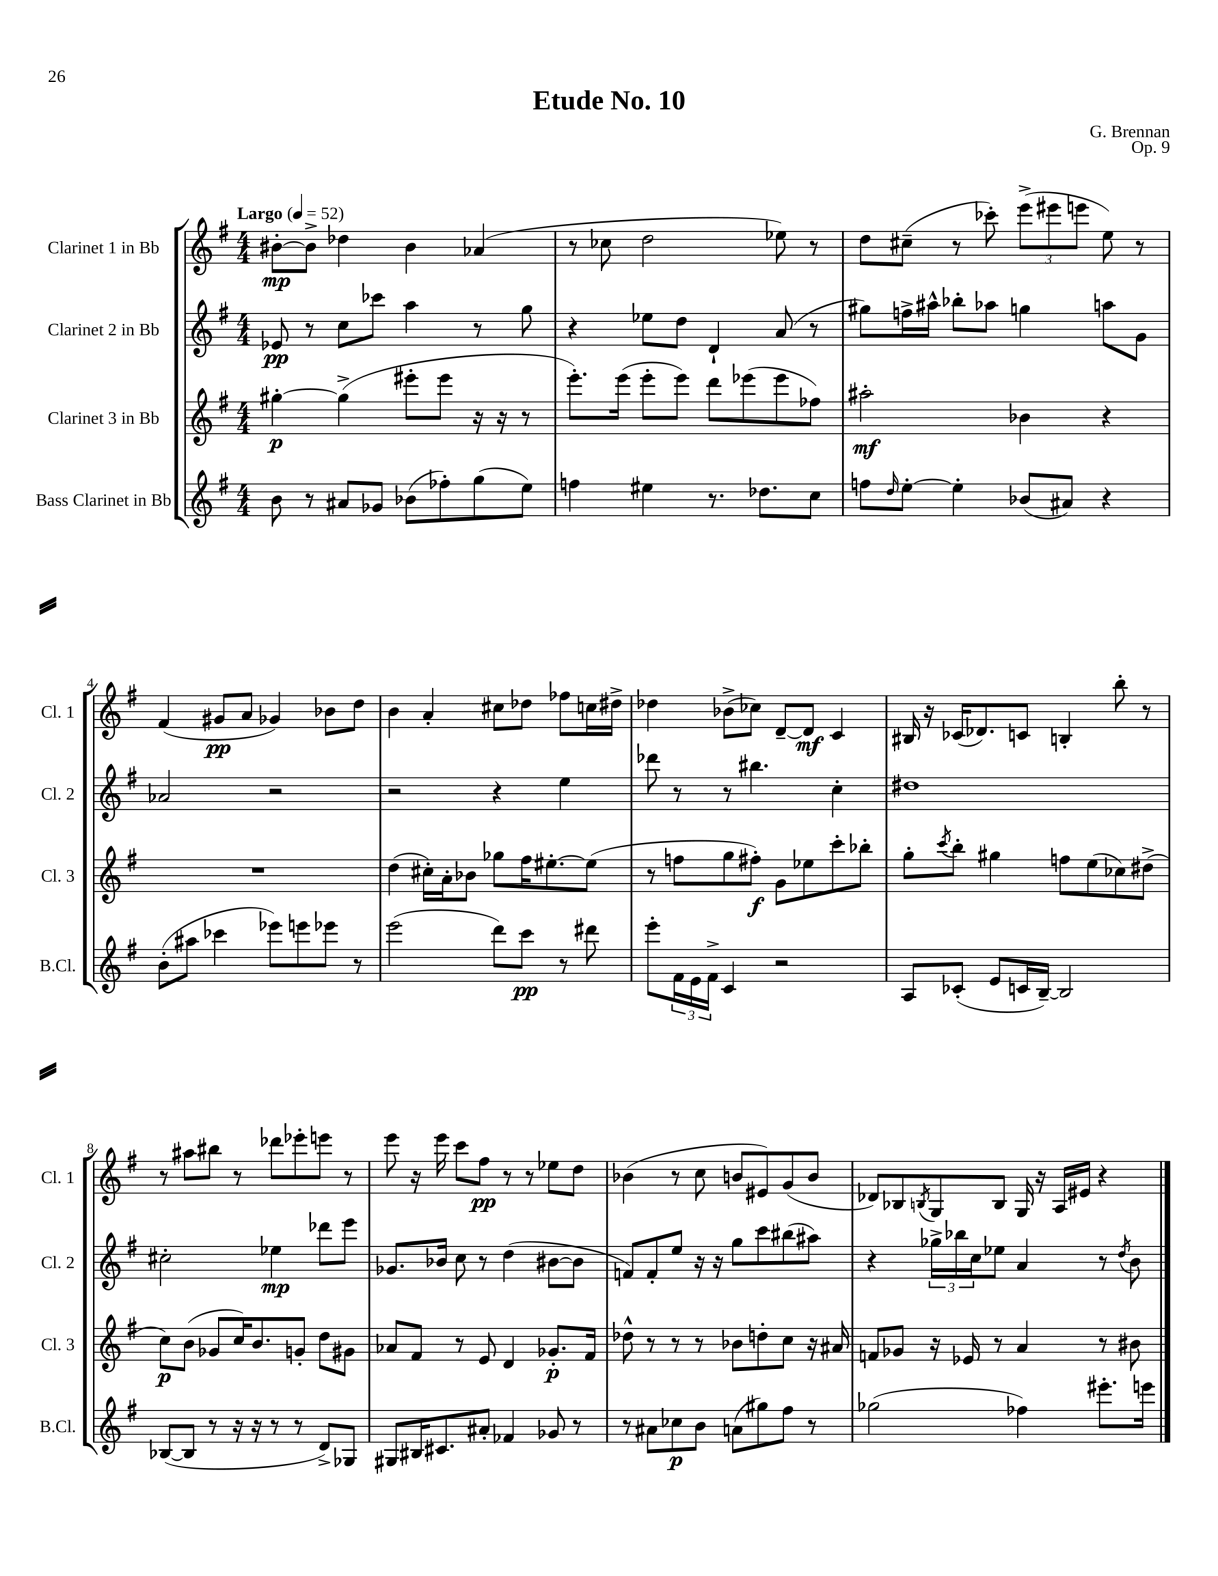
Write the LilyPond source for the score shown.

\header { title = "Etude No. 10" composer = "G. Brennan" opus = "Op. 9" }
<<
\new StaffGroup <<
\new Staff = "s0" \with { instrumentName = "Clarinet 1 in Bb" shortInstrumentName = "Cl. 1" } {
    \clef treble \key g \major \numericTimeSignature \time 4/4 \tempo "Largo" 4 = 52
    bis'8~-.\mp bis'8-> des''4 bis'4 aes'4( |
    r8 ces''8 d''2 ees''8) r8 |
    d''8 cis''8--( r8 ces'''8-.) \tuplet 3/2 { e'''8->( eis'''8 e'''8 } e''8) r8 |
    fis'4( gis'8\pp a'8 ges'4) bes'8 d''8 |
    b'4 a'4-. cis''8 des''8 fes''8 c''16 dis''16-> |
    des''4 bes'8->( ces''8) d'8~-- d'8\mf c'4 |
    bis16 r16 ces'16( des'8.) c'8 b4-. b''8-. r8 |
    r8 ais''8 bis''8 r8 des'''8 ees'''8-. e'''8 r8 |
    e'''8 r16 e'''16 c'''8 fis''8\pp r8 r8 ees''8 d''8 |
    bes'4( r8 c''8 b'8 eis'8) g'8( b'8 |
    des'8) bes8 \acciaccatura { b8 } g8 b8 g16 r16 a16 eis'16 r4 \bar "|." |
}
\new Staff = "s1" \with { instrumentName = "Clarinet 2 in Bb" shortInstrumentName = "Cl. 2" } {
    \clef treble \key g \major \numericTimeSignature \time 4/4
    ees'8\pp r8 c''8 ces'''8 a''4 r8 g''8 |
    r4 ees''8 d''8 d'4-! a'8( r8 |
    gis''8) f''16-> ais''16-^ bes''8-. aes''8 g''4 a''8 g'8 |
    aes'2 r2 |
    r2 r4 e''4 |
    des'''8 r8 r8 bis''4. c''4-. |
    dis''1 |
    cis''2-. ees''4\mp des'''8 e'''8 |
    ges'8. bes'16 c''8 r8 d''4( bis'8~ bis'8 |
    f'8) f'8-. e''8 r16 r16 g''8 c'''8 bis''8( ais''8) |
    r4 \tuplet 3/2 { ges''16-> bes''16 c''16 } ees''8 a'4 r8 \acciaccatura { d''8 } b'8 \bar "|." |
}
\new Staff = "s2" \with { instrumentName = "Clarinet 3 in Bb" shortInstrumentName = "Cl. 3" } {
    \clef treble \key g \major \numericTimeSignature \time 4/4
    gis''4~-.\p gis''4->( eis'''8-. eis'''8 r16 r16 r8 |
    e'''8.-.) e'''16( e'''8-. e'''8) d'''8 ees'''8( ees'''8 fes''8) |
    ais''2-.\mf bes'4 r4 |
    R1 |
    d''4( cis''16-.) a'16-. bes'8 ges''8 fis''16 eis''8.~-. eis''8( |
    r8 f''8 g''8 fis''8-.\f) g'8 ees''8 c'''8-. bes''8-. |
    g''8-. \acciaccatura { c'''8 } b''8-. gis''4 f''8 e''8( ces''8) dis''8->( |
    c''8\p) b'8( ges'8 c''16) b'8. g'8-. d''8 gis'8 |
    aes'8 fis'8 r8 e'8 d'4 ges'8.-.\p fis'16 |
    des''8-^ r8 r8 r8 bes'8 d''8-. c''8 r16 ais'16 |
    f'8 ges'8 r16 ees'16 r8 a'4 r8 bis'8 \bar "|." |
}
\new Staff = "s3" \with { instrumentName = "Bass Clarinet in Bb" shortInstrumentName = "B.Cl." } {
    \clef treble \key g \major \numericTimeSignature \time 4/4
    b'8 r8 ais'8 ges'8 bes'8( fes''8-.) g''8( e''8) |
    f''4 eis''4 r8. des''8. c''8 |
    f''8 \grace { d''16 } e''8~-. e''4-. bes'8( ais'8) r4 |
    b'8-.( ais''8 ces'''4 ees'''8) e'''8 ees'''8 r8 |
    e'''2( d'''8) c'''8\pp r8 dis'''8 |
    e'''8-. \tuplet 3/2 { fis'16 e'16 fis'16-> } c'4 r2 |
    a8 ces'8-.( e'8 c'16 b16~--) b2 |
    bes8~( bes8 r8 r16 r16 r8 r8 d'8->) ges8 |
    gis8 bis16 cis'8. ais'8-. fes'4 ges'8 r8 |
    r8 ais'8 ces''8\p b'8 a'8( gis''8) fis''8 r8 |
    ges''2( fes''4) eis'''8.-. e'''16 \bar "|." |
}
>>
>>
